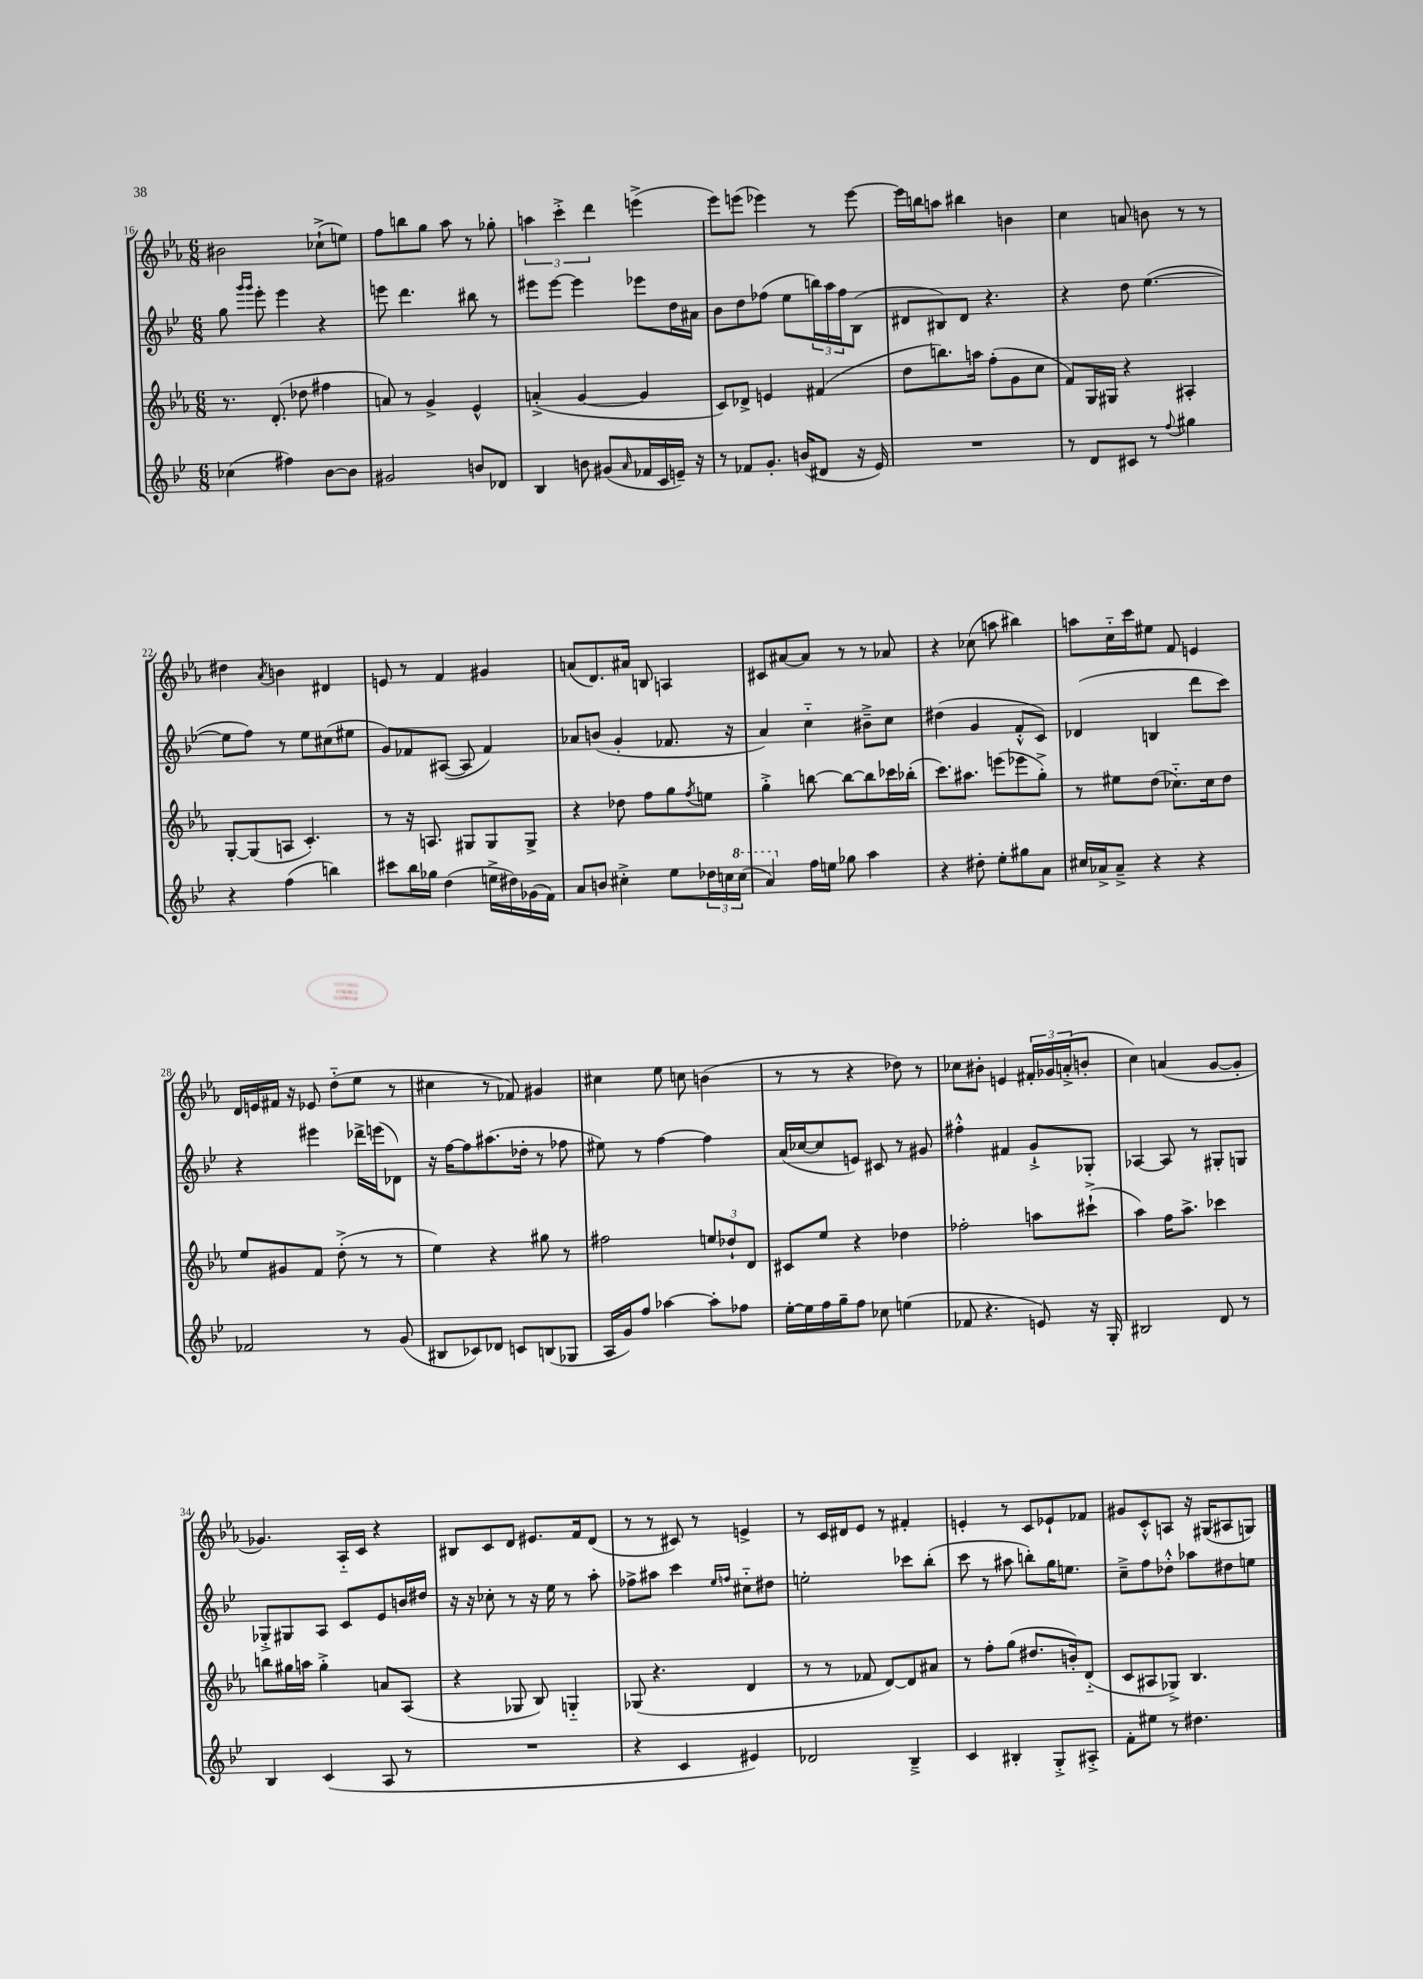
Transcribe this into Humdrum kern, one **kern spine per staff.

**kern	**kern	**kern	**kern
*staff4	*staff3	*staff2	*staff1
*clefG2	*clefG2	*clefG2	*clefG2
*k[b-e-]	*k[b-e-a-]	*k[b-e-]	*k[b-e-a-]
*M6/8	*M6/8	*M6/8	*M6/8
(4cc-	8.r	8gg	2b#
.	.	16qqggg	.
.	.	16qqggg	.
.	.	8eee-'	.
.	(8.d'	.	.
4ff#)	.	4eee-	.
.	8dd-	.	.
[8b-	4ff#	4r	(8cc-`^
8b-]	.	.	8ee)
=	=	=	=
2g#	8a)	8eee	8ff
.	8r	4.ddd	8bb
.	4g^	.	8gg
.	.	.	8aa-
8b	4e-^^	8bb#	8r
8d-	.	8r	8gg-'
=	=	=	=
4B-	(4a'^	8eee#	6aa
.	.	[8eee#	.
.	.	.	6ccc'^
8b	[4g	4eee#]	.
.	.	.	6ddd
(8g#	.	.	.
16qqa	.	.	.
16f-	4g]	8eee-	(4eee^
16c	.	.	.
16e~)	.	16dd	.
16r	.	16a#	.
=	=	=	=
8r	8c)	8b-	8eee-)
8f-	8d-^	8dd	(8eee
8.g'	4e	(8ff-	4eee-)
.	.	8ee-	.
(16b	.	.	.
8d#	(4f#	24bb)	8r
.	.	24aa	.
.	.	24ff-	.
16r	.	(8B-	[8eee-
16e-)	.	.	.
=	=	=	=
2.r	8dd	8d#	16eee-]
.	.	.	16bb
.	8.bb)	8B#)	8aa
.	.	8d#	4bb#
.	16aa	.	.
.	(8ff'	4.r	.
.	8g	.	4b
.	8cc	.	.
=	=	=	=
8r	8f)	4r	4cc
8d	16G	.	.
.	16G#	.	.
8c#	4r	8dd	8a
8r	.	([4.ee-	8b
8qqff	.	.	.
4gg#	4A#'	.	8r
.	.	.	8r
=	=	=	=
4r	[8G'	8ee-]	4dd#
.	(8G]	8ff)	.
.	.	.	8qa-
(4ff	8A	8r	4b
.	4.c')	8ee-	.
4bb)	.	(8cc#	4d#
.	.	8ee#	.
=	=	=	=
8ccc#	8r	8g)	8e
16bb-	16r	8f-	8r
16gg-	8.A	.	.
(4dd	.	([8A#	4f
.	8G#	8A#]	.
16ee^	8G#	4f-)	4g#
16dd#)	.	.	.
(16g-	8G#^	.	.
16f)	.	.	.
=	=	=	=
8a	4r	8a-	(8a
8b	.	(8b	8.d)
4cc#'^	8dd-	4g'	.
.	.	.	16a#
.	8ff	.	8B
8ee-	8gg	8.f-	4A
.	8qff	.	.
24dd-	8ee	.	.
24cc	.	.	.
.	.	16r	.
(24ccc	.	.	.
=	=	=	=
4aa)	4gg'^	4a)	8c#
.	.	.	[8a#
16ff	[8bb	4cc'~	8a#]
16ee	.	.	.
8gg-	8bb_	.	8r
4aa	8bb]	8b#~^	8r
.	16ccc-	8cc	8a-
.	(16bb-'	.	.
=	=	=	=
4r	8.ccc)	(4dd#	4r
.	8.aa#	.	.
8dd#'	.	4g	(8cc-
8ee-'	(8eee	.	8aa
8gg#	8eee-	8f'^^	4bb#)
8a	8gg'^)	8c)	.
=	=	=	=
16cc#	8r	(4d-	8aa
16a-^	.	.	.
8a-~^	8ee#	.	16cc'~
.	.	.	16ccc
4r	(8dd	4B	8ee#
.	8.cc-'~)	.	8f
4r	.	8ddd	4e
.	16cc-	.	.
.	8dd	8ccc)	.
=	=	=	=
2f-	8ee-	4r	16d
.	.	.	16e
.	8g#	.	16f#
.	.	.	16r
.	8f	4eee#	8e-
.	(8dd'^	.	(8dd'~
8r	8r	16ddd-^	8ee-
.	.	(16eee	.
(8g	8r	8d-)	8r
=	=	=	=
8B#	4ee-)	16r	4cc#
.	.	[16ff	.
8c-)	.	8ff]	.
8d-	4r	(8.aa#	8r
8c	.	.	8f-)
.	.	16dd-'	.
(8B	8gg#	8r	4g#
8G-	8r	8ff-	.
=	=	=	=
16A	2ff#	8ee#)	4cc#
16g)	.	.	.
8ff	.	8r	.
[4aa-	.	[4ff	8ee-
.	.	.	8cc
8aa-']	12ee	4ff]	(4b
.	12dd-`	.	.
8ff-	.	.	.
.	12d	.	.
=	=	=	=
[16ee-'	8c#	(16a	8r
16ee-]	.	[16cc-	.
16ff	8ee-	8cc-]	8r
16gg~	.	.	.
8ff	4r	8e)	4r
8cc-	.	8c#	.
(4ee	4dd-	8r	8dd-)
.	.	8g#	8r
=	=	=	=
8f-	2ff-'	4ff#'^^	8cc-
4.r	.	.	8b#'
.	.	4f#	4e
8e)	8aa	8g`^	24f#'
.	.	.	24g-
.	.	.	(24a'^
16r	(8ccc#`^	8G-'	8b'
16G'	.	.	.
=	=	=	=
2B#	4aa-)	[4A-	4cc)
.	16ff	8A-]	(4a
.	8.aa-^	.	.
.	.	8r	.
8d	4ccc-	8G#'	[8g
8r	.	8G	8g']
=	=	=	=
4B-	8bb	8G-'^	4.g-)
.	16gg#	8G#	.
.	16aa	.	.
(4c	4gg#'^	8A	.
.	.	8c	16A-'~
.	.	.	16c
8A	8a	8e-	4r
8r	(8A-	16b	.
.	.	16dd#	.
=	=	=	=
2.r	4r	16r	8B#
.	.	16r	.
.	.	8cc-'	8c
.	8G-	8r	8d
.	8B-)	16r	8.e#
.	.	16ee-	.
.	4G'~	8r	.
.	.	.	16f
.	.	8aa'	(8d
=	=	=	=
4r	(8G-	8ff-^	8r
.	4.r	8aa#	8r
4c	.	4ccc	8c#)
.	.	.	8r
.	.	16qqee-	.
.	.	16qqff	.
4e#)	4d	8cc#'~	4e^
.	.	8dd#	.
=	=	=	=
2d-	8r	2ee'	8r
.	8r	.	16c
.	.	.	16d#
.	8f-	.	8e-
.	[8d)	.	8r
4B-~^	8d]	8ccc-	4f#'
.	8a#	(8bb-'	.
=	=	=	=
4c	8r	8ccc	4e'
.	8ff'	8r	.
4B#'	(8gg	8aa#	8r
.	8.dd#	8bb')	8c
8G'^	.	16gg	8e-`
.	16b')	8.ee	.
8A#'^	(8d'~	.	8f-
=	=	=	=
8f'	8c	8cc~^	8g#
8ee#	8A#	8ff	8c'^^
8r	8G-^)	8dd-'^^	8A
4.dd#	4.B-	8aa-	16r
.	.	.	(16G#
.	.	8dd#	8A#
.	.	8ee	8G)
==	==	==	==
*-	*-	*-	*-
